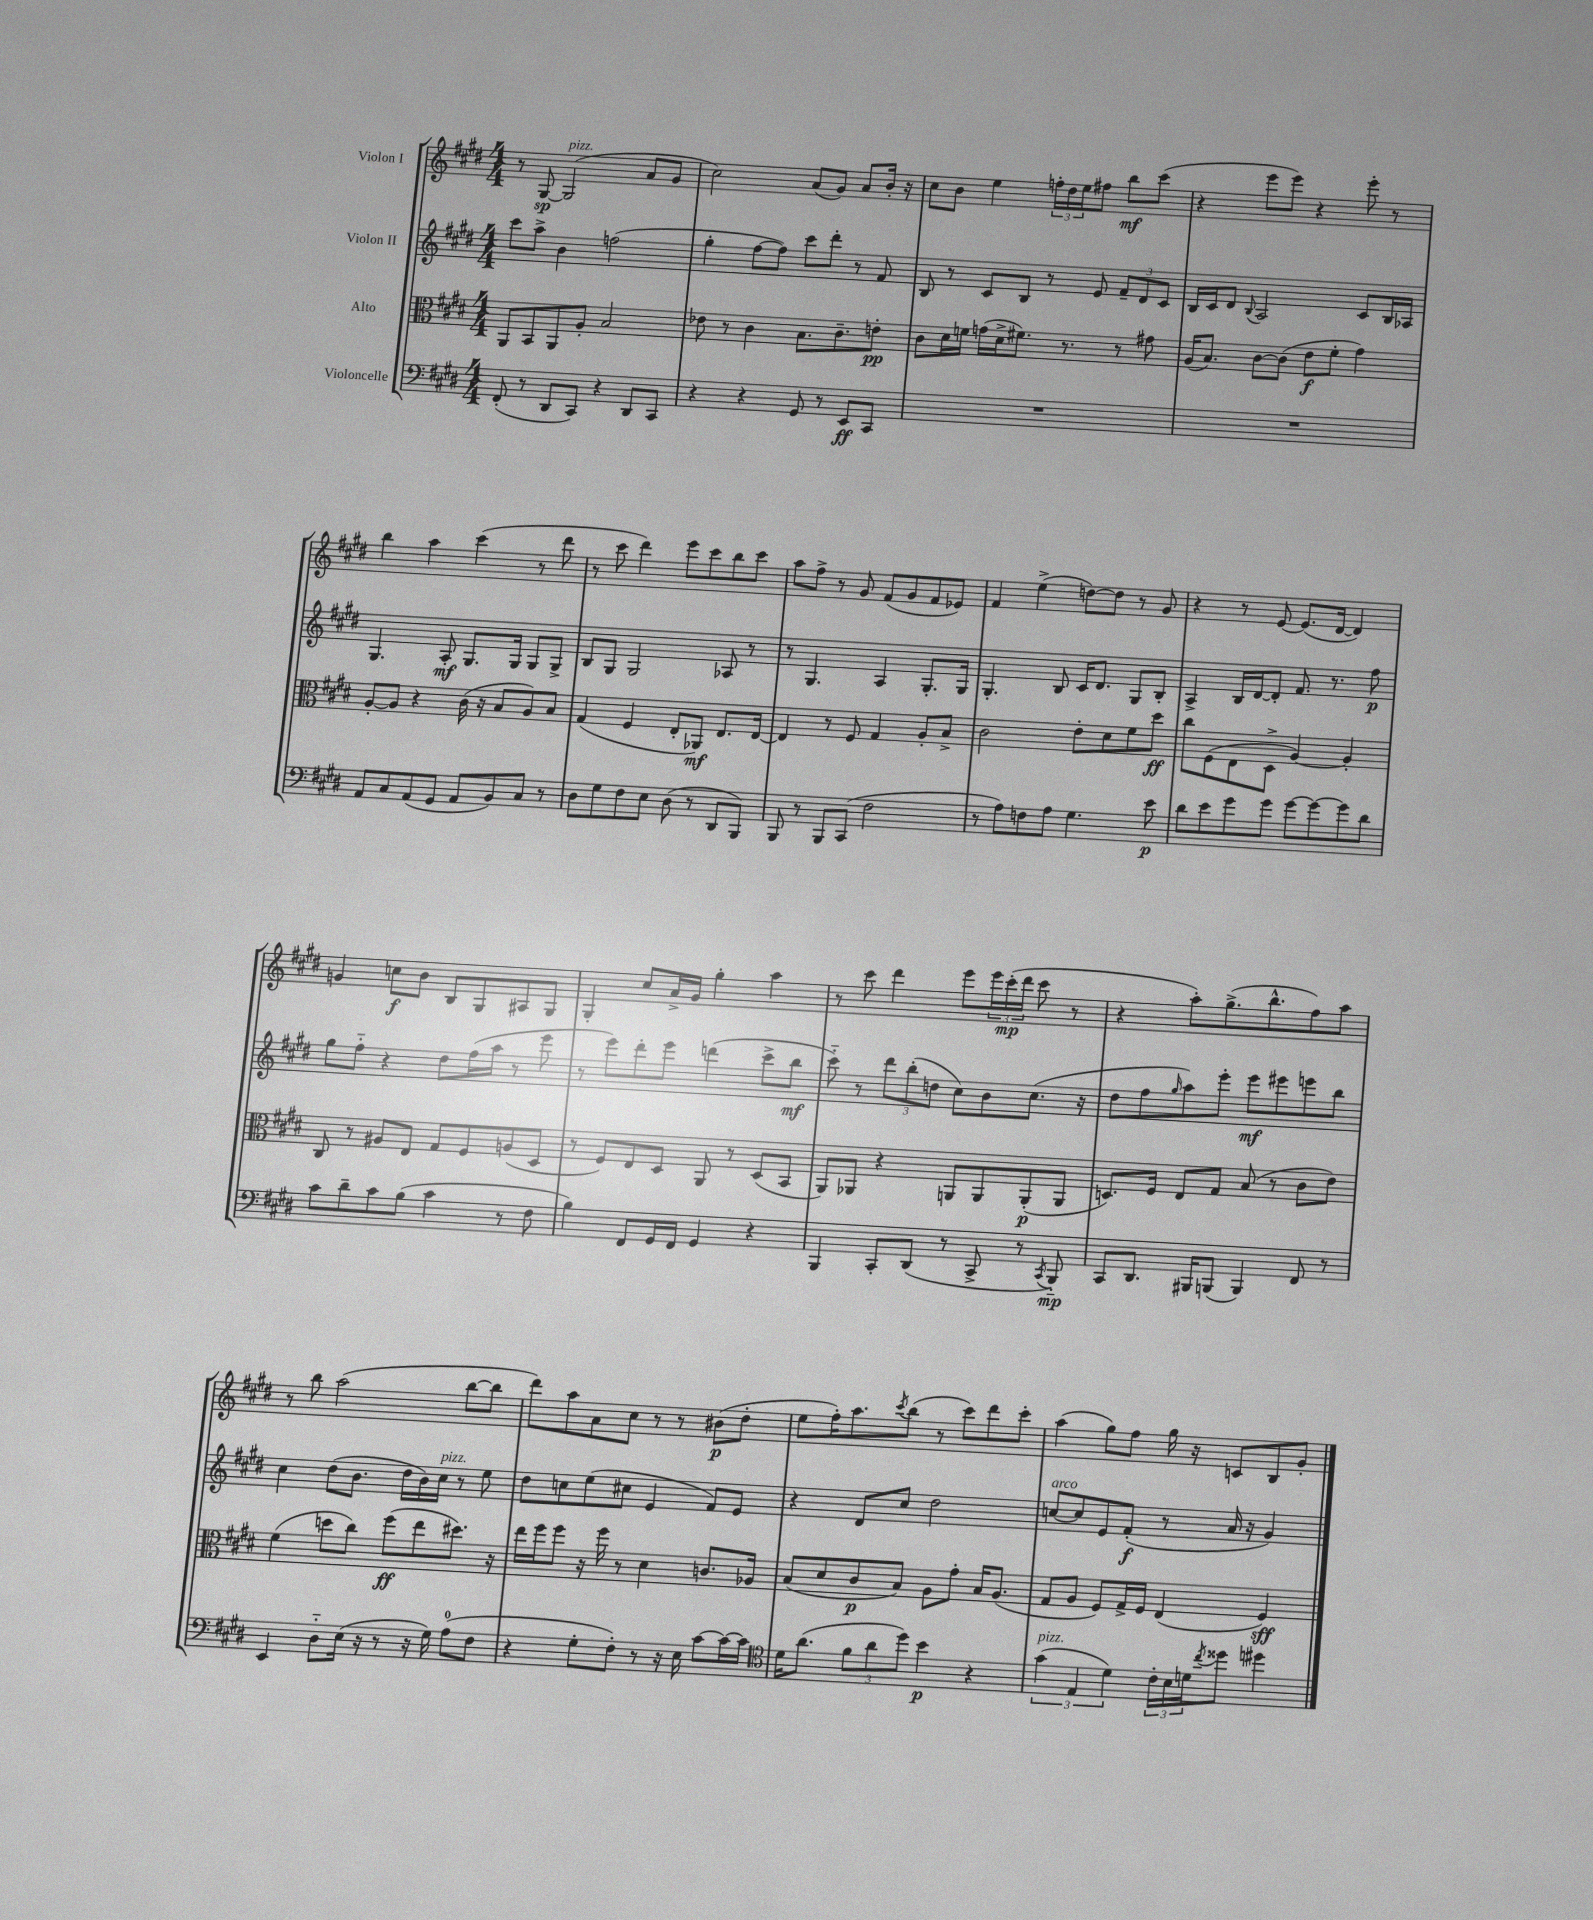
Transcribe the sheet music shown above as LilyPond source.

<<
\new StaffGroup <<
\new Staff = "s0" \with { instrumentName = "Violon I" } {
    \clef treble \key e \major \numericTimeSignature \time 4/4
    r8 gis8~\sp gis2^\markup { \italic "pizz." }( a'8 gis'8 |
    cis''2) a'8( gis'8) a'8 b'16-. r16 |
    cis''8 b'8 e''4 \tuplet 3/2 { f''16-. dis''16 e''16 } fis''8 b''8\mf cis'''8( |
    r4 e'''8 e'''8) r4 e'''8-. r8 |
    b''4 a''4 cis'''4( r8 dis'''8 |
    r8 cis'''8 dis'''4) e'''8 cis'''8 b''8 cis'''8 |
    a''8 fis''8-> r8 gis'8 fis'8( gis'8 fis'8 ees'8) |
    fis'4 e''4->( d''8~) d''8 r8 gis'8 |
    r4 r8 e'8~ e'8.( dis'16~ dis'4) |
    g'4 c''8\f b'8 b8 gis8 ais8 gis8 |
    gis4-. cis''8 a'16-> gis'16 gis''4-. a''4 |
    r8 cis'''8 dis'''4 e'''8 \tuplet 3/2 { e'''16 cis'''16-.\mp( dis'''16 } cis'''8 r8 |
    r4 a''8-.) gis''8.->( b''8.-^ fis''8) a''8 |
    r8 b''8 a''2( b''8~ b''8 |
    dis'''8) a''8 a'8 cis''8 r8 r8 bis'8\p( dis''8-. |
    e''8 fis''16-.) a''8. \acciaccatura { cis'''8 } b''8( r8 cis'''8) dis'''8 cis'''8-. |
    a''4( gis''8) fis''8 gis''16 r16 c'8 b8 gis'8-. \bar "|." |
}
\new Staff = "s1" \with { instrumentName = "Violon II" } {
    \clef treble \key e \major \numericTimeSignature \time 4/4
    cis'''8 a''8-> b'4 f''2( |
    gis''4-. fis''8~ fis''8) cis'''8 dis'''8-. r8 fis'8 |
    b8 r8 cis'8 b8 r8 e'8 \tuplet 3/2 { fis'8-- dis'8 cis'8 } |
    b16 cis'16 dis'8 \appoggiatura { b8 } a2 cis'8 b16 aes16 |
    gis4. a8-.\mf gis8. gis16 gis8 gis8-> |
    b8 gis8 gis2 aes8 r8 |
    r8 gis4. a4 gis8.-. gis16 |
    gis4.-. b8 cis'16 dis'8. gis8 b8-. |
    a4-> b16 dis'16~ dis'8-. fis'8. r8. fis''8\p |
    gis''8 fis''8-_ r4 dis''8 fis''16( a''16 r8 e'''8 |
    r8 e'''8) dis'''8-. e'''8 d'''4( cis'''8-> b''8\mf |
    cis'''8-_) r8 \tuplet 3/2 { dis'''8 b''8-.( d''8 } cis''8) b'8 cis''8.( r16 |
    dis''8 fis''8 \grace { gis''16 } a''8) e'''8-. e'''8\mf eis'''8 e'''8 b''8 |
    cis''4 dis''8( b'8. dis''16 b'16) cis''16^\markup { \italic "pizz." } r8 e''8 |
    dis''8 c''8 e''8( cis''8 e'4 fis'8) e'8 |
    r4 dis'8 cis''8 dis''2 |
    c''8~^\markup { \italic "arco" } c''8 e'8 fis'8-.\f( r8 a'16 r16 gis'4) \bar "|." |
}
\new Staff = "s2" \with { instrumentName = "Alto" } {
    \clef alto \key e \major \numericTimeSignature \time 4/4
    a,8 b,8 a,8 a8-. b2 |
    ees'8 r8 cis'4 b8. cis'8.-- e'8-.\pp |
    cis'8 dis'16 f'16 g'16( dis'16-> fis'8.) r8. r8 gis'8 |
    a16( b8.) cis'8~ cis'8( e'8\f fis'8-. gis'4) |
    a8~-. a8 r4 cis'16( r16 b8 a8) b8 |
    gis4( fis4 e8-. aes,8\mf) e8. e16~ |
    e4 r8 fis8 gis4 a8-. b8-> |
    cis'2 e'8-. dis'8 fis'8 dis''8\ff |
    cis''8 fis8( e8 dis8-> a4~) a4-. |
    cis8 r8 ais8 e8 gis8 fis8 a8( dis8 |
    r8 fis8) e8 dis8 a,8 r8 dis8( b,8 |
    a,8) aes,8 r4 a,8 a,8 a,8-.\p( a,8 |
    d8.) fis16 e8 gis8 b8( r8 cis'8 e'8) |
    fis'4( d''8 cis''8) fis''8\ff( e''8 dis''8.) r16 |
    e''16 fis''16 fis''8 r16 fis''16 r8 dis'4 c'8. aes16 |
    b8( dis'8 cis'8\p b8) a8 gis'8-. b16 a8.( |
    gis8 a8 fis8) gis16-> fis16 e4( fis4\sff) \bar "|." |
}
\new Staff = "s3" \with { instrumentName = "Violoncelle" } {
    \clef bass \key e \major \numericTimeSignature \time 4/4
    fis,8-.( r8 dis,8 cis,8) r4 dis,8 cis,8 |
    r4 r4 gis,8 r8 e,8\ff cis,8 |
    R1 |
    R1 |
    a,8 cis8 a,8( gis,8 a,8 b,8) cis8 r8 |
    dis8 gis8 fis8 e8 dis8( r8 dis,8 b,,8) |
    b,,8 r8 b,,8 cis,8( fis2 |
    r8 a8) f8 a8 gis4. e'8\p |
    dis'8 e'8 gis'8 gis'8 gis'8~ gis'8~ gis'8 dis'8 |
    cis'8 dis'8-- cis'8 b8( cis'4 r8 fis8 |
    b4) fis,8 gis,16 fis,16 gis,4 r4 |
    b,,4 cis,8-. dis,8( r8 cis,8-> r8 \acciaccatura { cis,8 } b,,8-_\mp) |
    cis,8 dis,8. bis,,16 b,,8( b,,4) fis,8 r8 |
    e,4 dis8-_ e16( r16 r8 r16 gis16) a8-0( fis8 |
    r4 gis8-. fis8-.) r8 r16 e16 cis'8~ cis'16~ cis'16 |
    \clef tenor dis'16 a'8.( \tuplet 3/2 { fis'8 a'8 dis''8) } b'4\p r4 |
    \tuplet 3/2 { gis'4^\markup { \italic "pizz." }( e4 dis'4) } \tuplet 3/2 { cis'16-. b16 d'16 } \acciaccatura { cis''8 } disis''8 dis''4 \bar "|." |
}
>>
>>
\layout { \context { \Score \remove "Bar_number_engraver" } }
